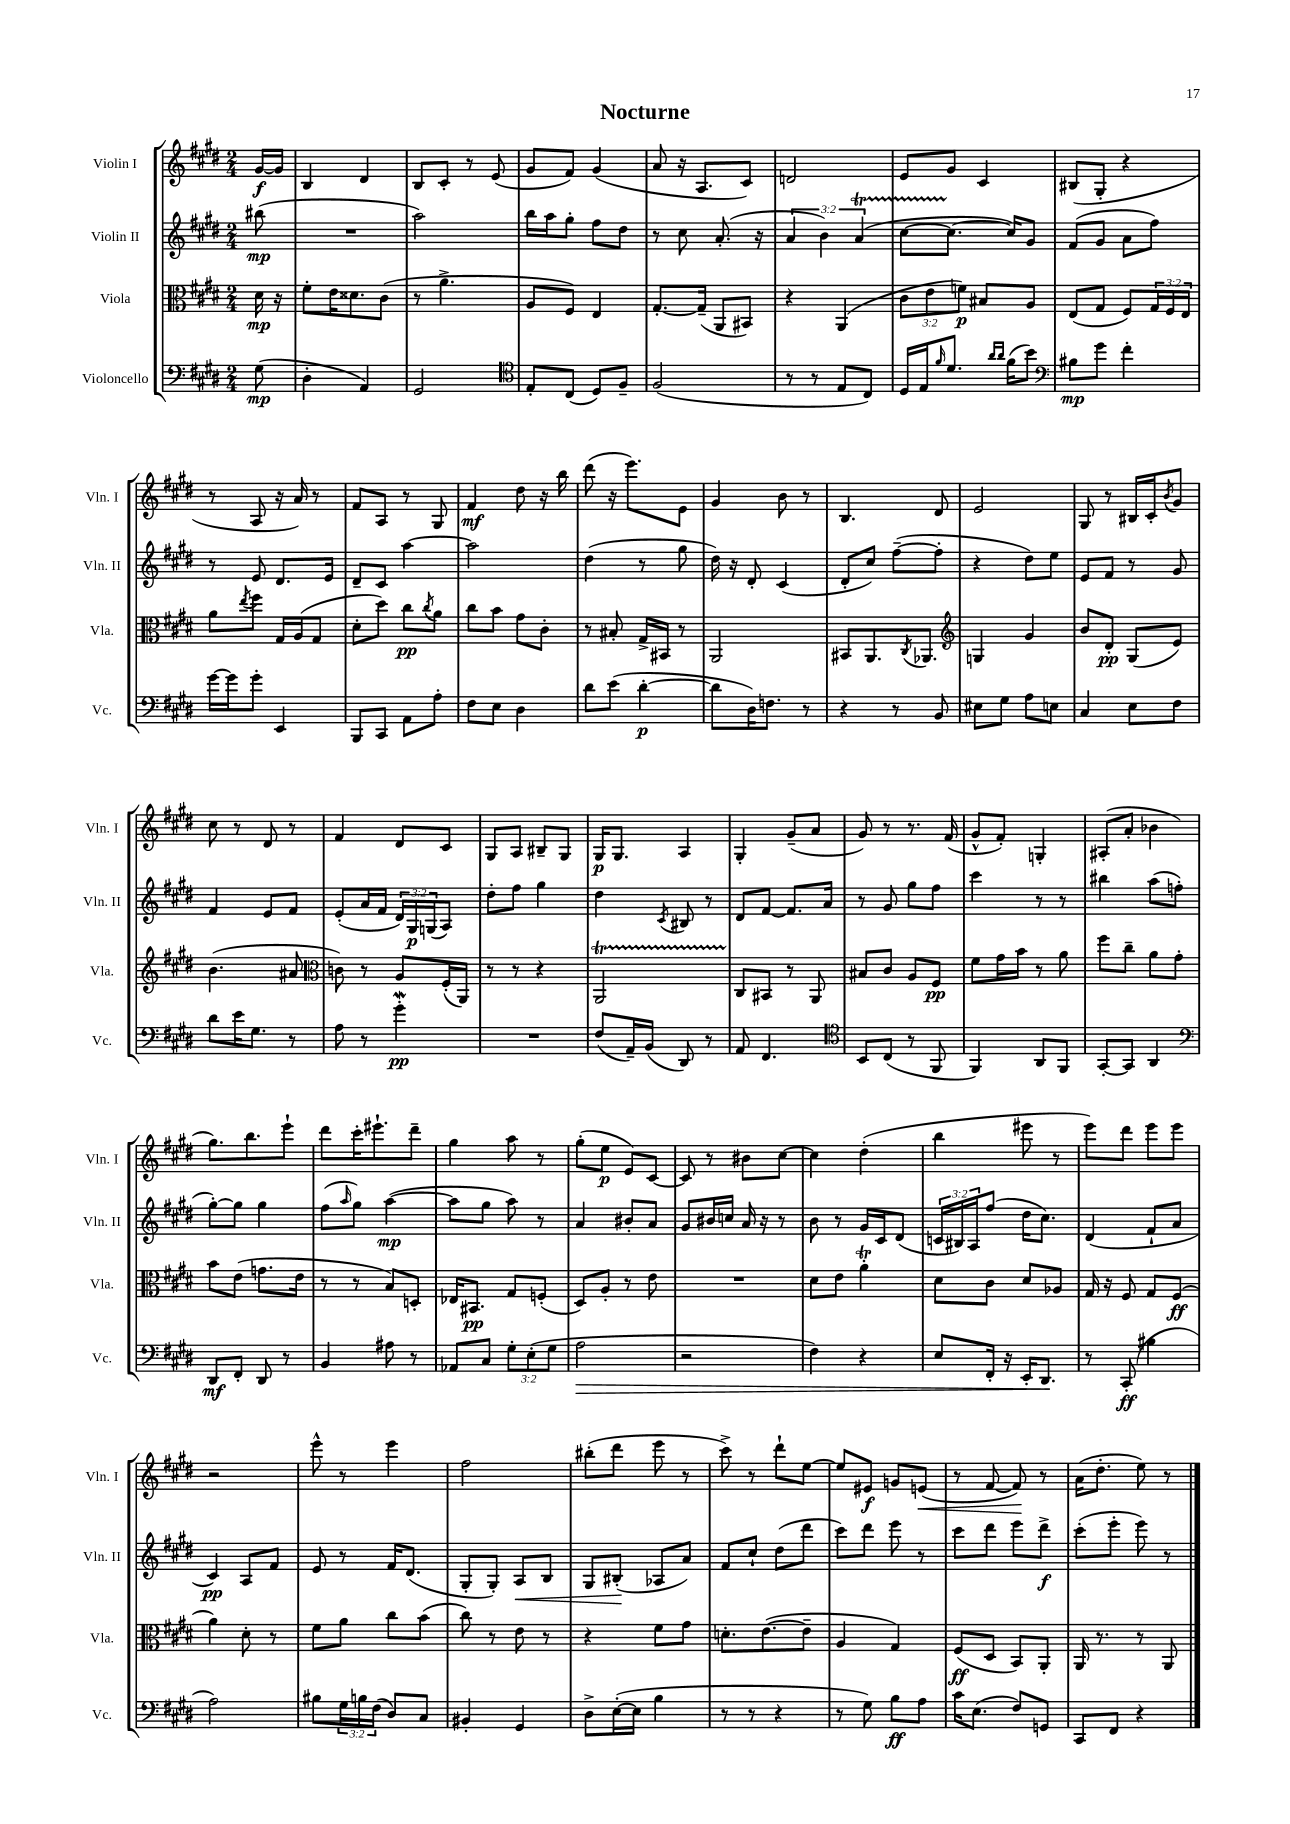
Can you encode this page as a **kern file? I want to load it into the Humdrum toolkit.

**kern	**kern	**kern	**kern
*staff4	*staff3	*staff2	*staff1
*clefF4	*clefC3	*clefG2	*clefG2
*k[f#c#g#d#]	*k[f#c#g#d#]	*k[f#c#g#d#]	*k[f#c#g#d#]
*M2/4	*M2/4	*M2/4	*M2/4
(8G#	16d#	(8bb#	[16g#
.	16r	.	16g#]
=	=	=	=
4D#'	8f#'	2r	4B
.	16e	.	.
.	8.d##	.	.
4AA)	.	.	4d#
.	(8c#	.	.
=	=	=	=
2GG#	8r	2aa)	8B
.	4.a^	.	8c#'
.	.	.	8r
.	.	.	(8e
=	=	=	=
*clefC4	*	*	*
8E'	8A	16bb	8g#
.	.	16aa	.
(8C#	8F#)	8gg#'	8f#)
8D#)	4E	8ff#	(4g#
8F#~	.	8dd#	.
=	=	=	=
(2F#	[8.G#'	8r	8a
.	.	8cc#	16r
.	(16G#~]	.	8.A
.	8AA	(8.a'	.
.	8BB#)	.	8c#)
.	.	16r	.
=	=	=	=
8r	4r	6a	2d
8r	.	.	.
.	.	6b)	.
8E	(4AA	.	.
.	.	(6a	.
8C#)	.	.	.
=	=	=	=
16D#	12c#	[8cc#	8e
16E	.	.	.
.	12e	.	.
16qqf#	.	.	.
8.d#	.	8.cc#_	8g#
.	12f)	.	.
.	8B#	.	4c#
16qqa	.	.	.
16qqa	.	.	.
(16f#	.	16cc#])	.
8b)	8A	8g#	.
=	=	=	=
*clefF4	*	*	*
8B#	(8E	(8f#	(8B#
8g#	8G#	8g#	8G#'
4f#'	8F#)	8a	4r
.	24G#	8ff#)	.
.	24F#	.	.
.	24E	.	.
=	=	=	=
[16g#	8a	8r	8r
16g#]	.	.	.
.	8qee	.	.
8g#'	8ff#	8e	8A
4EE	16G#	8.d#	16r
.	(16A	.	16a)
.	8G#	.	8r
.	.	16e	.
=	=	=	=
8BBB	8d#'	8d#~	8f#
8CC#	8dd#)	8c#	8A
8AA	8cc#	[4aa	8r
.	8qcc#	.	.
8A'	8a	.	8G#
=	=	=	=
8F#	8cc#	2aa]	4f#
8E	8b	.	.
4D#	8g#	.	8dd#
.	8c#'	.	16r
.	.	.	16bb
=	=	=	=
8d#	8r	(4dd#	(8ddd#
(8e	8B#'	.	16r
.	.	.	8.eee)
[4d#'	16G#^	8r	.
.	16BB#	.	.
.	8r	8gg#	8e
=	=	=	=
8d#]	2AA	16dd#)	4g#
.	.	16r	.
16D#)	.	8d#'	.
8.F	.	.	.
.	.	(4c#	8b
8r	.	.	8r
=	=	=	=
4r	8BB#	8d#'	4.B
.	8.AA	8cc#)	.
8r	.	([8ff#~	.
.	8qC#	.	.
.	8.AA-	.	.
8BB	.	8ff#']	8d#
=	=	=	=
*	*clefG2	*	*
8E#	4G	4r	2e
8G#	.	.	.
8A	4g#	8dd#)	.
8E	.	8ee	.
=	=	=	=
4C#	8b	8e	8G#
.	8d#'	8f#	8r
8E	(8G#	8r	16B#
.	.	.	16c#'
.	.	.	8qb
8F#	8e)	8g#	8g#
=	=	=	=
8d#	(4.b	4f#	8cc#
16e	.	.	8r
8.G#	.	.	.
.	.	8e	8d#
8r	8a#	8f#	8r
=	=	=	=
*	*clefC3	*	*
8A	8c)	(8e'	4f#
8r	8r	16a	.
.	.	16f#	.
4g#'	8A	24d#)	8d#
.	.	24G#	.
.	.	(24G	.
.	(16F#'	8A)	8c#
.	16AA)	.	.
=	=	=	=
2r	8r	8dd#'	8G#
.	8r	8ff#	8A
.	4r	4gg#	8B#~
.	.	.	8G#
=	=	=	=
(8F#	2AA	4dd#	16G#
.	.	.	8.G#
16AA~)	.	.	.
(16BB	.	.	.
.	.	8qc#	.
8DD#)	.	8B#	4A
8r	.	8r	.
=	=	=	=
8AA	8C#	8d#	4G#'
4.FF#	8BB#	[8f#	.
.	8r	8.f#]	(8g#~
.	8AA	.	8a
.	.	16a	.
=	=	=	=
*clefC4	*	*	*
8BB	8B#	8r	8g#)
(8C#	8c#	8g#	8r
8r	8A	8gg#	8.r
8FF#	8F#	8ff#	.
.	.	.	(16f#
=	=	=	=
4FF#)	8f#	4ccc#	8g#^^
.	16g#	.	8f#')
.	16b	.	.
8AA	8r	8r	4G'
8FF#	8a	8r	.
=	=	=	=
[8GG#'	8ff#	4bb#	(8A#'
8GG#]	8cc#~	.	8a'
4AA	8a	(8aa	4b-
.	8g#'	8ff'	.
=	=	=	=
*clefF4	*	*	*
8DD#	8b	[8gg#')	8.gg#)
8FF#'	(8e	8gg#]	.
.	.	.	8.bb
8DD#	8.g	4gg#	.
8r	.	.	8eee`
.	16e	.	.
=	=	=	=
4BB	8r	(8ff#	8ddd#
.	.	16qqaa	.
.	8r	8gg#)	16ccc#'
.	.	.	8.eee#`
8A#	8B)	([4aa	.
8r	8D'	.	8ddd#~
=	=	=	=
8AA-	16E-	8aa]	4gg#
.	8.BB#	.	.
8C#	.	8gg#	.
12G#'	8G#	8aa)	8aa
(12E'	.	.	.
.	(8F'	8r	8r
12G#	.	.	.
=	=	=	=
2A	8D#)	4a	(8gg#'
.	8A'	.	8ee
.	8r	8b#'	8e)
.	8e	8a	[8c#
=	=	=	=
2r	2r	8g#	8c#]
.	.	16b#	8r
.	.	16cc	.
.	.	16a	8b#
.	.	16r	.
.	.	8r	[8cc#
=	=	=	=
4F#)	8d#	8b	4cc#]
.	8e	8r	.
4r	4a'	16g#	(4dd#'
.	.	16c#	.
.	.	(8d#	.
=	=	=	=
8E	8d#	24c	4bb
.	.	24B#)	.
.	.	24A	.
16FF#'	8c#	(8ff#	.
16r	.	.	.
16EE'	8d#	16dd#	8eee#
8.DD#	.	8.cc#)	.
.	8A-	.	8r
=	=	=	=
8r	16G#	(4d#	8eee)
.	16r	.	.
(8CC#'	8F#	.	8ddd#
4B#	8G#	8f#`	8eee
.	(8F#	8a	8eee
=	=	=	=
2A)	4a)	4c#)	2r
.	8d#'	8A	.
.	8r	8f#	.
=	=	=	=
8B#	8f#	8e	8eee^^
24G#	8a	8r	8r
24B	.	.	.
(24F#	.	.	.
8D#)	8cc#	16f#	4eee
.	.	(8.d#	.
8C#	(8b	.	.
=	=	=	=
4BB#'	8cc#)	8G#'	2ff#
.	8r	8G#')	.
4GG#	8e	8A	.
.	8r	8B	.
=	=	=	=
8D#^	4r	8G#	(8bb#'
([16E'	.	(8B#'	8ddd#
16E]	.	.	.
4B	8f#	8A-	8eee
.	8g#	8a)	8r
=	=	=	=
8r	8.d'	8f#	8ccc#^)
8r	.	8cc#`	8r
.	([8.e	.	.
4r	.	(8dd#	8ddd#`
.	8e~]	8ddd#	[8ee
=	=	=	=
8r	4A	8ccc#)	8ee]
8G#)	.	8ddd#	8e#
8B	4G#)	8eee	8g
8A	.	8r	(8e
=	=	=	=
16c#	(8F#	8ccc#	8r
(8.E	.	.	.
.	8D#	8ddd#	[8f#
8F#)	8BB)	8eee	8f#])
8GG	8AA'	8ddd#^	8r
=	=	=	=
8CC#	16AA	(8ccc#'	(16a
.	8.r	.	8.dd#'
8FF#	.	8eee'	.
4r	8r	8eee)	8ee)
.	8AA	8r	8r
==	==	==	==
*-	*-	*-	*-
